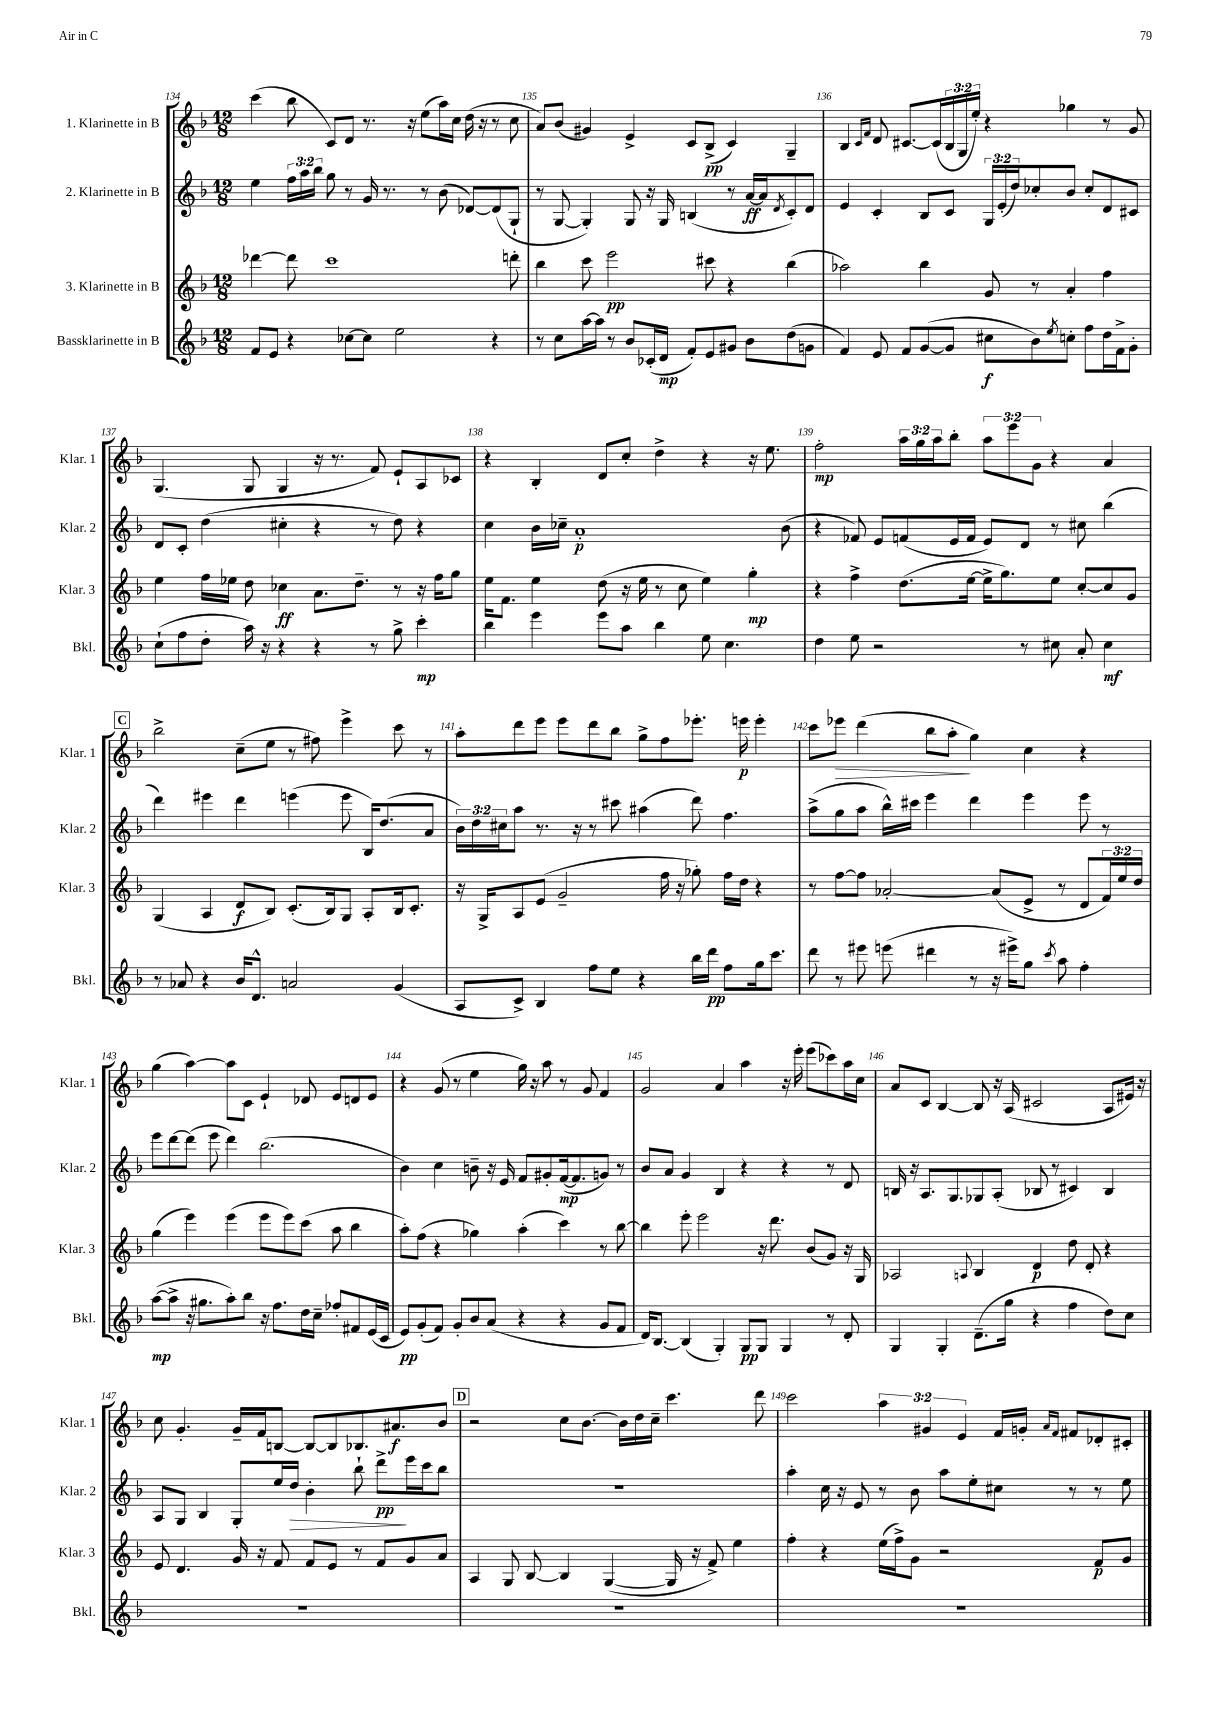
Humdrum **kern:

**kern	**kern	**kern	**kern
*staff4	*staff3	*staff2	*staff1
*clefG2	*clefG2	*clefG2	*clefG2
*k[b-]	*k[b-]	*k[b-]	*k[b-]
*M12/8	*M12/8	*M12/8	*M12/8
8f/L	[4ddd-\	4ee\	(4ccc\
8e/J	.	.	.
4r	8ddd-\]	24ff\LL	8bb-\
.	.	24aa\	.
.	.	24bb-\JJ	.
.	1ccc	8gg\	8c/L)
[8cc-\L	.	8r	8d/J
8cc-\]J	.	16g/	8.r
.	.	8.r	.
2ee\	.	.	.
.	.	.	16r
.	.	8r	(8ee\L
.	.	(8b-\	16aa\L)
.	.	.	16cc\JJ
.	.	[8d-/L)	(16dd\
.	.	.	16r
4r	.	(8d-/]	8r
.	8ddd'\	8G`/J	8cc\
=	=	=	=
8r	4bb-\	8r	8a/L)
8cc\L	.	[8G/	(8b-/J
[16aa\L	8ccc\	4G'/])	4g#/)
16aa\]JJ	.	.	.
8r	2eee\	.	.
8b-/L	.	8G/	4e^/
(16c-'/L	.	16r	.
16d/JJ	.	16G/	.
8f'/L)	.	(4B/	8c/L
8e/	8ccc#\	.	(8B-^/J
8g#/J	4r	8r	4c/)
8b-\L	.	[16a/LL	.
.	.	16a/]J	.
.	.	8qd/	.
(8dd\	(4bb-\	8c'/)	4G~/
8g\J	.	8d/J	.
=	=	=	=
4f/)	2aa-\)	4e/	4B-/
.	.	.	16qqc/LL
.	.	.	16qqf/JJ
8e/	.	4c'/	8d/
8f/L	.	.	[8.c#/L
([8g/	4bb-\	8B-/L	.
.	.	.	(16c#/]L
8g/]J	.	8c/J	24B-/
.	.	.	24G/
.	.	.	24ee'/JJ)
8cc#\L	8g/	24G/LL	4r
.	.	(24e'/	.
.	.	24dd/J)	.
8b-\)	8r	8cc-'/	.
8qee/	.	.	.
8cc'\J	4a'/	8b-/J	4gg-\
8ff\L	.	8cc-'/L	.
16dd\L	4ff\	8d/	8r
16f^\J	.	.	.
8g'\J	.	8c#/J	8g/
=	=	=	=
(8cc`\L	4ee\	8d/L	(4.G/
8ff\	.	8c'/J	.
8dd'\J	16ff\LL	(4dd\	.
.	16ee-\JJ	.	.
16aa\)	8dd\	.	8G/
16r	.	.	.
4r	4cc-\	4cc#'\	4G/
4r	8.a\L	4r	16r
.	.	.	8.r
.	8.dd~\J	.	.
8r	.	8r	8f/)
8gg^\	8r	8dd\)	8e`/L
4ccc'\	16r	4r	8A/
.	16ff\LK	.	.
.	8gg\J	.	8c-/J
=	=	=	=
4bb-\	16ee\LK	4cc\	4r
.	8.f\J	.	.
4eee\	4ee\	16b-\LL	4B-'/
.	.	16cc-~\JJ	.
.	.	1a'	.
8eee\L	(8dd\	.	8d/L
8aa\J	16r	.	8cc'/J
.	16ee\	.	.
4bb-\	8r	.	4dd^\
.	8cc\	.	.
8ee\	4ee\)	.	4r
4.cc\	.	.	.
.	4gg'\	.	16r
.	.	.	8.ee\
.	.	(8b-\	.
=	=	=	=
4dd\	4r	4r	2ff'\
8ee\	4ff^\	8f-/)	.
2r	.	8e/L	.
.	(8.dd\L	(8f/	24aa\LL
.	.	.	24gg\
.	.	.	24aa\J
.	.	16e/L	8bb-'\J
.	[16ee\Jk	16f/JJ	.
.	16ee^\]LK	8e/L)	12aa\L
.	8.gg\)	.	.
.	.	.	12eee\
8r	.	8d/J	.
.	.	.	12g\J
8cc#\	8ee\J	8r	4r
8a'/	[8cc'/L	8cc#\	.
4cc#\	8cc/]	(4bb-\	4a/
.	8g/J	.	.
=	=	=	=
8r	(4G/	4ddd\)	2bb-^\
8a-/	.	.	.
4r	4A/	4eee#\	.
16b-/LK	8d/L	4ddd\	(8cc~\L
8.d^^/J	.	.	.
.	8B-/J)	.	8ee\J
2a/	(8.c'/L	(4eee\	8r
.	.	.	8ff#\)
.	16B-/k)	.	.
.	8G/J	8eee\	4eee^\
.	8A'/L	16B-/LK)	.
.	.	(8.dd/	.
(4g/	16B-/k	.	8ccc\
.	8.c'/J	.	.
.	.	8a/J	8r
=	=	=	=
8A/L	16r	24b-\LL)	8aa'\L
.	.	24dd\	.
.	16G^/LK	.	.
.	.	24cc#\J	.
8c^/J)	8A/	8aa\J	8ddd\
4B-/	(8e/J	8.r	8eee\J
.	2g~/	.	8eee\L
.	.	16r	.
8ff\L	.	8r	8ddd\
8ee\J	.	8ccc#\	8bb-\J
4r	.	(4aa#\	8gg^\L
.	16ff\	.	8ff\
.	16r	.	.
16bb-\LL	8gg-'\)	8ddd\)	8.eee-'\J
16ddd\JJ	.	.	.
8ff\L	16ff\LL	4.ff\	.
.	16dd\JJ	.	16eee\
16gg\k	4r	.	4eee'\
8.ccc\J	.	.	.
=	=	=	=
8ddd\	8r	(8aa^\L	8ccc\L
8r	[8ff\L	8gg\	8eee-\J
8eee#\	8ff\]J	8aa\J	(4ddd\
(8eee\	[2a-'/	16bb-^^\LL)	.
.	.	16ccc#\JJ	.
4ddd#\	.	4eee\	8bb-\L
.	.	.	8aa'\J
8r	.	4ddd\	4gg\)
16r	(8a-/]L	.	.
16eee#^\LK)	.	.	.
8gg\J	8e^/J	4eee\	4cc\
8qccc/	.	.	.
8aa\	8r	.	.
4ff'\	8d/L	8eee\	4r
.	24f/L)	8r	.
.	24ee/	.	.
.	24dd/JJ	.	.
=	=	=	=
([8aa\L	(4gg\	8eee\L	(4gg\
8aa^\]J	.	[8ddd\	.
16r	4eee\)	(8ddd\]J	[4aa\)
8.gg#\L	.	.	.
.	.	8eee\	.
8aa'\)	(4eee\	4ddd\)	8aa\]L
8bb-\J	.	.	8c\J
16r	8eee\L	(2.bb-\	4e`/
8.ff\L	.	.	.
.	8eee\)	.	.
16dd\L	(8ccc\J	.	8d-/
16cc~\JJ	.	.	.
8ff-'/L	8aa\	.	8e/L
8f#/	4bb-\	.	8d/
(16e/L	.	.	8e/J
16c/JJ	.	.	.
=	=	=	=
8e/L)	8aa'\L)	4b-\)	4r
(8g'/	(8ff\J	.	.
8f/J)	4r	4cc\	(8g/
8g'/L	.	.	8r
8b-/	4gg-\)	8b~\	4ee\
(8a/J	.	16r	.
.	.	16e/	.
4r	(4aa'\	8f/L	16gg\)
.	.	.	16r
.	.	8g#'/	8aa\
4r	4ccc\)	([16f/k	8r
.	.	8.f/]	.
.	.	.	8g/
8g/L	8r	8g/J)	4f/
8f/J	[8bb-\	8r	.
=	=	=	=
16d/LK)	4bb-\]	8b-/L	2g/
[8.B-/J	.	.	.
.	.	8a/J	.
(4B-/]	8eee'\	4g/	.
.	2eee\	.	.
4G'/)	.	4B-/	4a/
8G/L	.	4r	4aa\
8G/J	16r	.	.
.	8.ddd\	.	.
4G/	.	4r	16r
.	.	.	16eee'\
.	(8b-/L	.	(8eee\L
8r	8g/J)	8r	8ccc-\)
8d'/	16r	8d/	16aa\L
.	16G/	.	16cc\JJ
=	=	=	=
4G/	2A-/	16B/	8a/L
.	.	16r	.
.	.	8.A/L	8c/J
4G'/	.	.	[4B-/
.	.	8.G/	.
.	8qqA/	.	.
(8.d~\L	4B-/	8G-/	8B-/]
.	.	(8A'/J	16r
16gg\Jk	.	.	(16A/
4r	4d/	8B-/	2c#/
.	.	8r	.
4ff\	8dd\	4c#/)	.
.	8d'/	.	.
8dd\L)	4r	4B-/	8A/L
8cc\J	.	.	16e#/Jk)
.	.	.	16r
=	=	=	=
1.r	8e/	8A/L	8cc\
.	4.d/	8G/J	4.g'/
.	.	4B-/	.
.	16g/	8G'/L	16g~/LL
.	16r	.	16f/J
.	8f/	16ee/L	[8B/J
.	.	16dd/JJ	.
.	8f/L	4b-'\	8B/_L
.	8e/J	.	8B/]
.	8r	8bb-`\	8.B-/
.	8f/L	8ddd^\L	.
.	.	.	8.a#/
.	8g/	16eee\L	.
.	.	16ccc\J	.
.	8a/J	8bb-\J	8b-/J
=	=	=	=
1.r	4A/	1.r	2r
.	8G/	.	.
.	[8B-/	.	.
.	4B-/]	.	8cc\L
.	.	.	[8.b-\J
.	([4G/	.	.
.	.	.	16b-\]LL
.	.	.	16dd\
.	.	.	16cc~\JJ
.	16G/]	.	4.ccc\
.	16r	.	.
.	8f^/)	.	.
.	4ee\	.	.
.	.	.	8ddd\
=	=	=	=
1.r	4ff'\	4aa'\	2ccc\
.	4r	16cc\	.
.	.	16r	.
.	.	8e/	.
.	(16ee\LL	8r	6aa\
.	16ff^\J)	.	.
.	8g\J	8b-\	.
.	.	.	6g#/
.	2r	8aa\L	.
.	.	.	6e/
.	.	8ee'\	.
.	.	8cc#\J	16f/LL
.	.	.	16g'/JJ
.	.	.	16qqa/LL
.	.	.	16qqf/JJ
.	.	8r	8f#/L
.	8f/L	8r	8d-'/
.	8g/J	8ee\	8c#'/J
==	==	==	==
*-	*-	*-	*-
